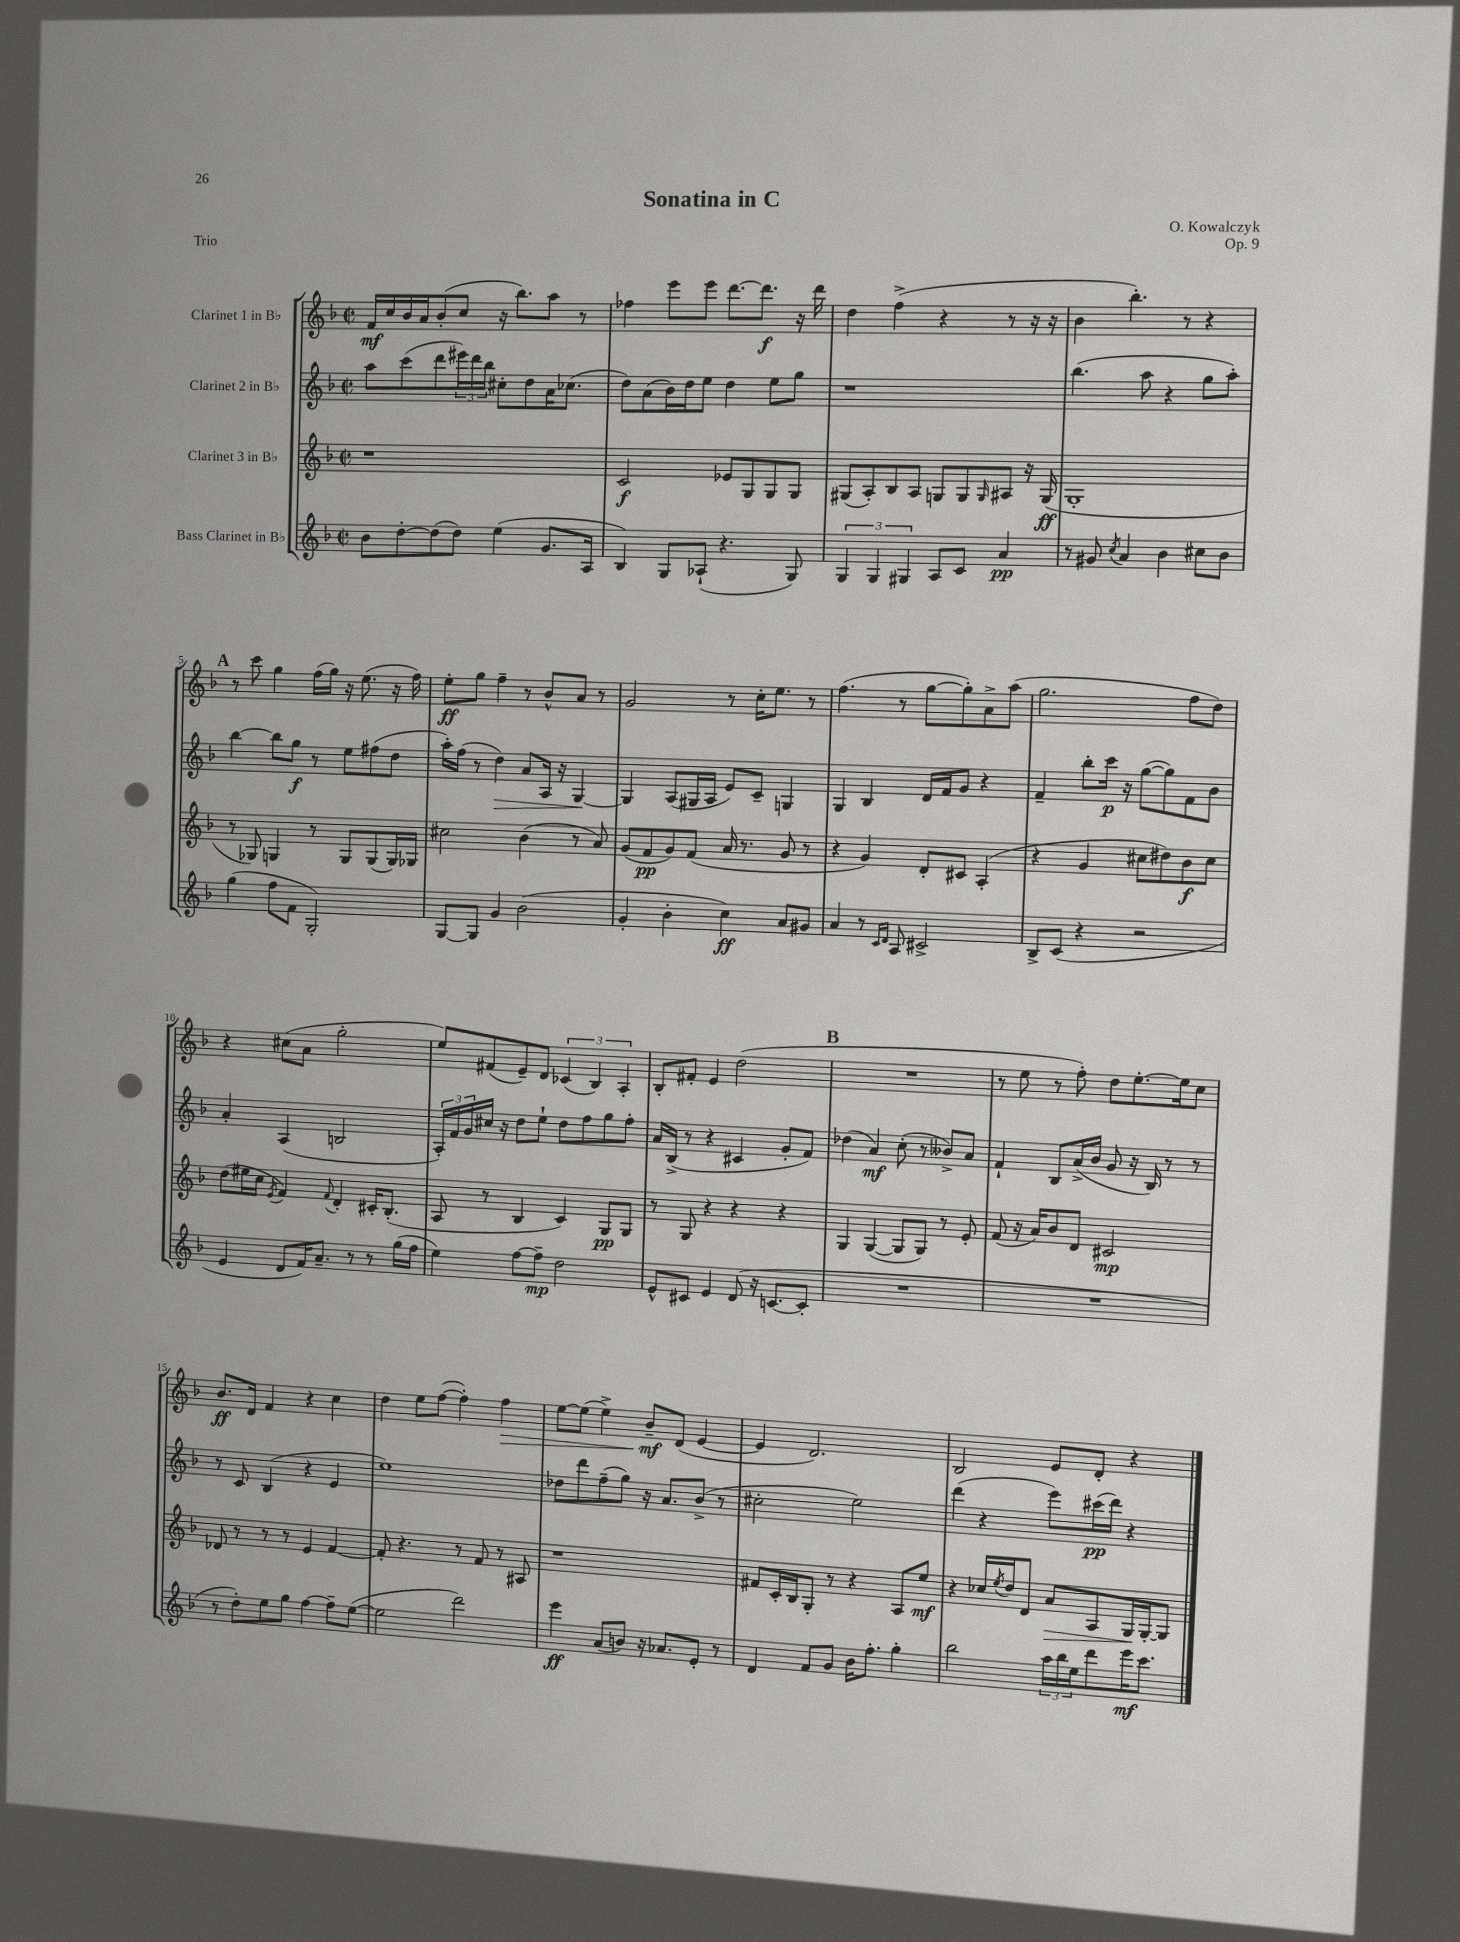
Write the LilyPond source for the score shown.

\header { title = "Sonatina in C" composer = "O. Kowalczyk" opus = "Op. 9" piece = "Trio" }
<<
\new StaffGroup <<
\new Staff = "s0" \with { instrumentName = "Clarinet 1 in Bb" } {
    \clef treble \key f \major \defaultTimeSignature \time 2/2
    f'16\mf c''16 bes'16 a'16 bes'8-.( c''8 r16 bes''8.) a''8 r8 |
    fes''4 e'''8 e'''8 d'''8.~ d'''8.\f r16 d'''16 |
    d''4 f''4->( r4 r8 r16 r16 |
    bes'4 bes''4.-.) r8 r4 |
    \mark \markup { \bold "A" } r8 c'''8 g''4 f''16( g''16) r16 e''8.( r16 f''16) |
    e''8-.\ff g''8 f''4-- r8 bes'8-^ a'8 r8 |
    g'2 r8 c''16-. e''8. r8 |
    f''4.( r8 g''8~ g''8-.) a'8-> a''8( |
    g''2. f''8 d''8) |
    r4 cis''8( a'8 g''2-. |
    e''8) fis'8( e'8--) d'8 \tuplet 3/2 { ces'4( bes4) a4-. } |
    bes8-. fis'8-. e'4 d''2( |
    \mark \markup { \bold "B" } R1 |
    r8 e''8 r8 f''8-.) d''8 e''8.~-. e''16 c''8 |
    bes'8.\ff d'16 f'4 r4 c''4 |
    d''4 e''8 f''8~( f''4-.) f''4\> |
    e''8~ e''8( e''4->) bes'8--\mf\! d'8( e'4~ |
    e'4 d'2.) |
    bes2 e'8 d'8-. r4 \bar "|." |
}
\new Staff = "s1" \with { instrumentName = "Clarinet 2 in Bb" } {
    \clef treble \key f \major \defaultTimeSignature \time 2/2
    a''8 c'''8( d'''8 \tuplet 3/2 { eis'''16) d'''16 bes''16 } cis''8-. d''8 a'16 ces''8.( |
    d''8) a'8( bes'16) d''16 e''8 d''4 e''8 g''8 |
    r1 |
    bes''4.( a''8 r4 g''8 a''8-.) |
    \mark \markup { \bold "A" } bes''4~ bes''8 g''8\f r8 e''8 fis''8( d''8 |
    a''16-.) f''16( r8 d''4\>) a'8 a16 r16 g4~\! |
    g4 a8( gis16 a16 e'8) c'8-- g4 |
    g4 bes4 d'16 f'16 g'8 r4 |
    f'4-- bes''8-. c'''16\p r16 g''8~( g''8) f'8 bes'8 |
    a'4-. a4( b2 |
    \tuplet 3/2 { a16-.) f'16 g'16 } cis''16 r16 d''8 e''8-! d''8 f''8 g''8 f''8-. |
    a'16 bes16->( r8 r4 cis'4 g'8-. f'8) |
    \mark \markup { \bold "B" } des''4( a'4\mf) c''8-.( r8 beses'8->) a'8 |
    f'4-! bes8 a'16->( bes'16 g'8 r16 bes16) r8 r8 |
    r8 c'8 bes4( r4 e'4 |
    e''1) |
    des''8 d'''8 f''8--( g''8) r16 a'8. bes'8->( r8 |
    cis''2-. e''2) |
    d'''4( r4 e'''8) cis'''16\pp( d'''16) r4 \bar "|." |
}
\new Staff = "s2" \with { instrumentName = "Clarinet 3 in Bb" } {
    \clef treble \key f \major \defaultTimeSignature \time 2/2
    r1 |
    c'2\f ees'8 g8 g8 g8 |
    gis8( a8-.) bes8 a8 g8 g8 \grace { g16 } ais8 r16 g16\ff( |
    g1-. |
    \mark \markup { \bold "A" } r8 ges8) g4 r8 g8 g8( g16) ges16 |
    cis''2 bes'4( r8 a'8) |
    g'8( f'8\pp g'8) f'8( a'16 r8. g'8 r8 |
    r4 g'4) d'8-. cis'8 a4-.( |
    r4 g'4 cis''8 dis''8) bes'8\f cis''8 |
    d''8( eis''16 c''16 \acciaccatura { e'8 } f'4) \appoggiatura { f'8 } d'4-. cis'16-. bes8.-.( |
    a8 r8 bes4 c'4) g8\pp g8 |
    r8 g8 r4 r4 r4 |
    \mark \markup { \bold "B" } g4 g4~( g8 g8) r8 e'8-. |
    f'8( r16 a'16) bes'8 d'8 cis'2\mp |
    des'8 r8 r8 r8 e'4 f'4~ |
    f'8-. r4. r8 f'8 r8 ais8 |
    r1 |
    fis'8 c'16-. bes16 g8-. r8 r4 a8 e''8\mf |
    r4 ces''16 \acciaccatura { e''8 } d''16 d'8 a'8\> a8 g16\! g16~-. g8 \bar "|." |
}
\new Staff = "s3" \with { instrumentName = "Bass Clarinet in Bb" } {
    \clef treble \key f \major \defaultTimeSignature \time 2/2
    bes'8 d''8~-. d''8( d''8) e''4( g'8. a16 |
    bes4) g8 aes8-!( r4. g8) |
    \tuplet 3/2 { g4 g4 gis4 } a8 c'8 a'4\pp |
    r8 gis'8 \acciaccatura { c''8 } a'4 bes'4 cis''8 bes'8 |
    \mark \markup { \bold "A" } g''4( f''8 f'8 g2-.) |
    g8~ g8 g'4 bes'2( |
    g'4-. bes'4-. c''4\ff) a'8 gis'8 |
    a'4 r8 \grace { c'16 d'16 } a8 cis'2-> |
    bes8-> c'8( r4 r2 |
    e'4 d'8 f'16) a'8.-- r8 r8 g''16( f''16 |
    e''4) f''8~ f''8--\mp d''2 |
    e'8-^ cis'8 e'4 d'8( r16 c'8.~ c'8-. |
    \mark \markup { \bold "B" } R1 |
    R1 |
    r8 d''8-.) e''8 g''8 f''4~ f''8-- e''8~( |
    e''2 d'''2) |
    e'''4\ff a'8( b'8) r16 aes'8. e'8-. r8 |
    d'4 f'8 g'8 bes'16 f''8.-. g''4-. |
    bes''2 \tuplet 3/2 { a''16 bes''16 e''16 } d'''8 e'''16\mf c'''8. \bar "|." |
}
>>
>>
